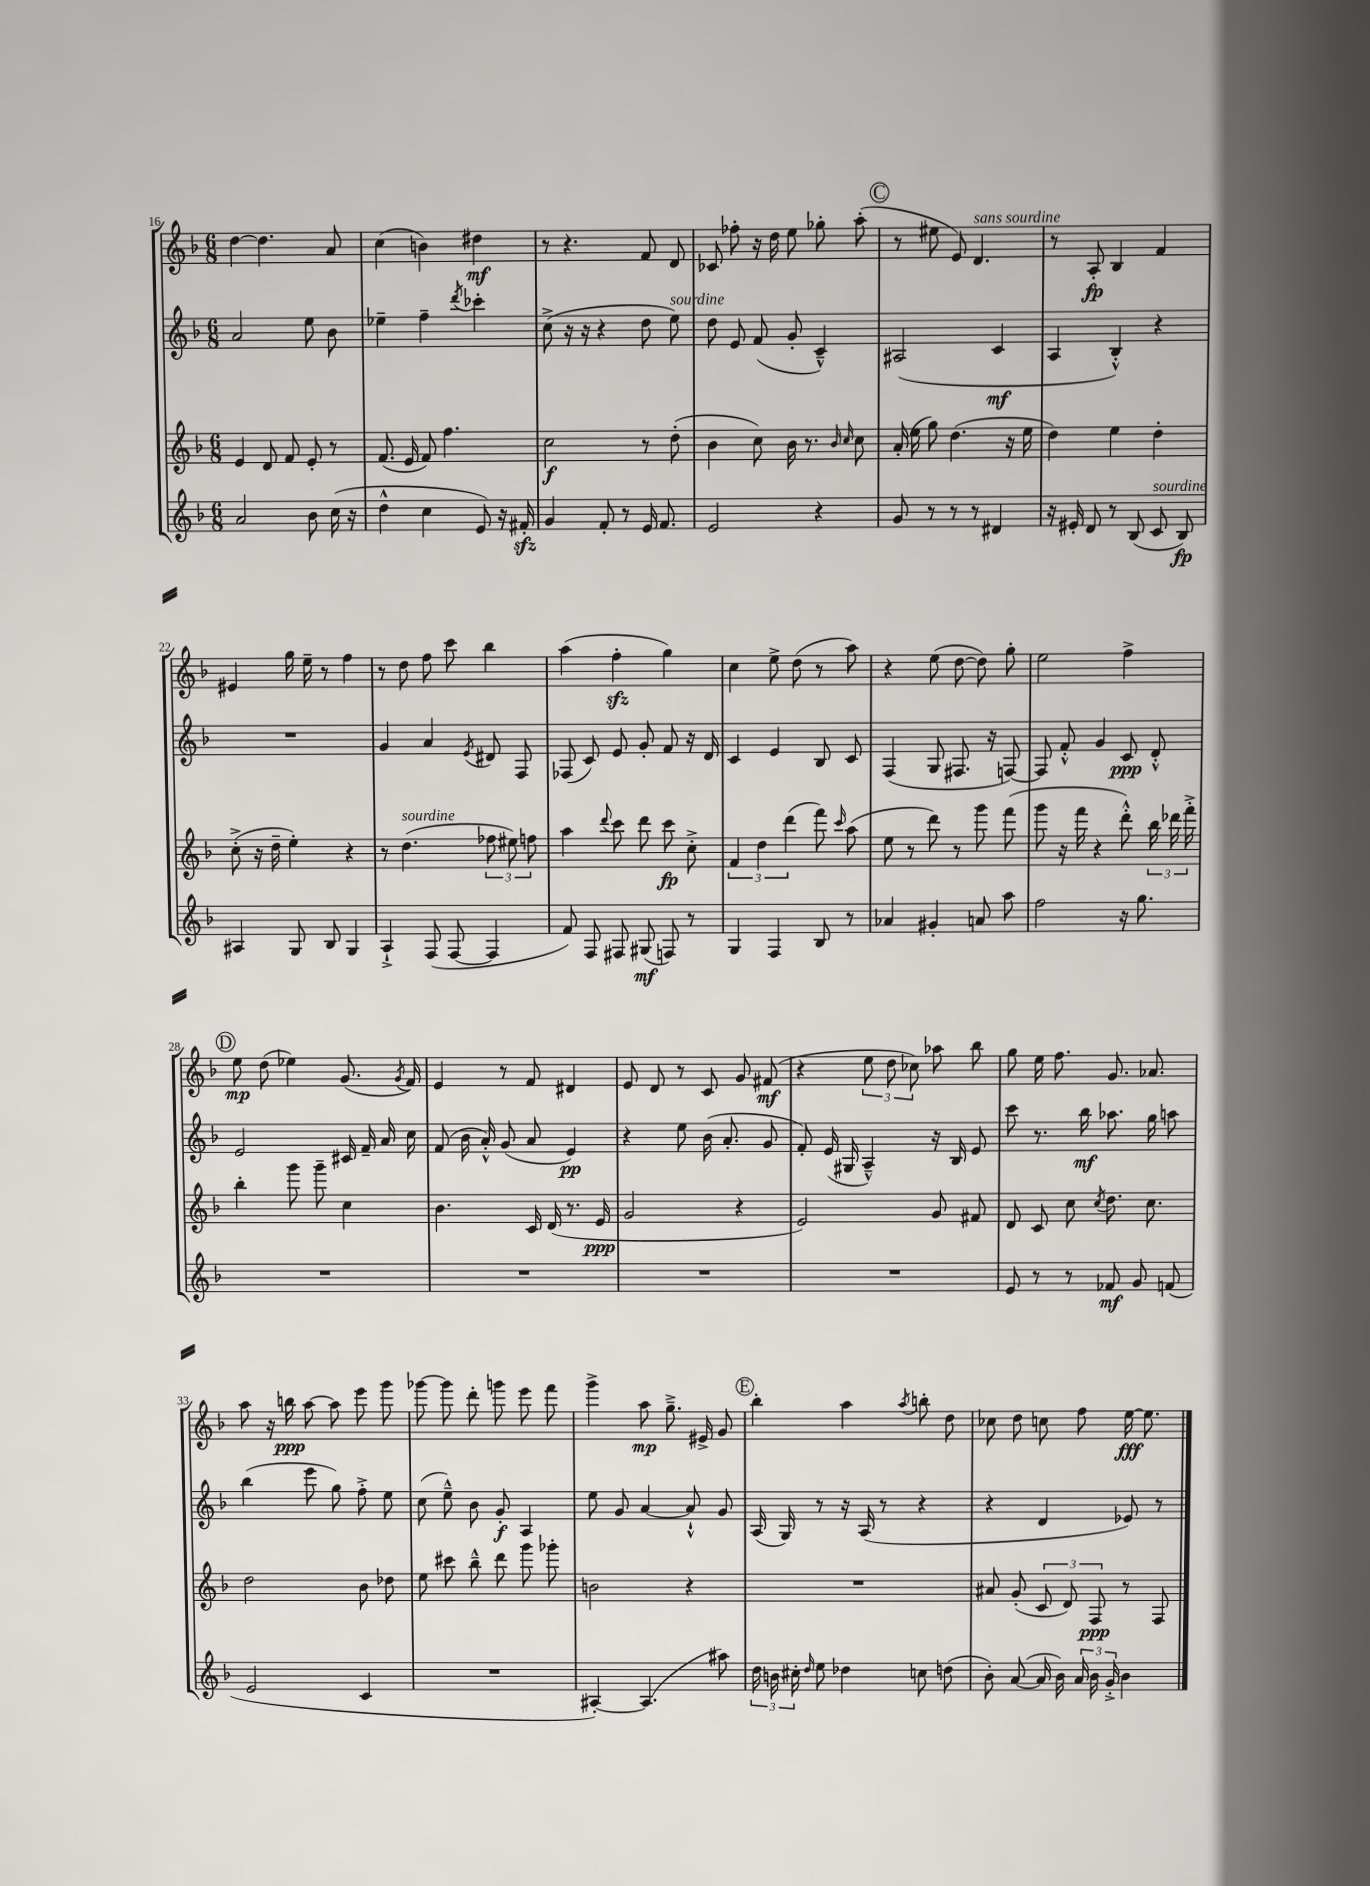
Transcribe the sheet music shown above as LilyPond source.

<<
\new StaffGroup <<
\new Staff = "s0" {
    \clef treble \key f \major \numericTimeSignature \time 6/8
    \autoBeamOff d''4~ d''4. a'8 |
    c''4( b'4) dis''4\mf |
    r8 r4. f'8 d'8 |
    ces'8 fes''8-. r16 d''16 e''8 ges''8-. a''8-.( |
    \mark \markup { \circle "C" } r8 eis''8 e'8) d'4.^\markup { \italic "sans sourdine" } |
    r8 a8-.\fp bes4 f'4 |
    eis'4 g''16 e''16-- r8 f''4 |
    r8 d''8 f''8 c'''8 bes''4 |
    a''4( f''4-.\sfz g''4) |
    c''4 e''8-> d''8( r8 a''8) |
    r4 e''8( d''8~ d''8) g''8-. |
    e''2 f''4-> |
    \mark \markup { \circle "D" } e''8\mp d''8( ees''4) g'8.( \acciaccatura { g'8 } f'16) |
    e'4 r8 f'8 dis'4 |
    e'8 d'8 r8 c'8 g'8 fis'8\mf( |
    r4 \tuplet 3/2 { e''8 d''8 ces''8) } aes''8 bes''8 |
    g''8 e''16 f''8. g'8. aes'8. |
    a''8 r16 b''16\ppp a''8~ a''8 e'''8 g'''8 |
    ges'''8~ ges'''8 d'''8-. g'''8 e'''8 f'''8 |
    g'''4-> a''8\mp g''8.---> eis'16-> g'8 |
    \mark \markup { \circle "E" } bes''4-. a''4 \acciaccatura { a''8 } b''8-. d''8 |
    ces''8 d''8 c''8 f''8 e''16~\fff e''8. \bar "|." |
}
\new Staff = "s1" {
    \clef treble \key f \major \numericTimeSignature \time 6/8
    \autoBeamOff a'2 e''8 bes'8 |
    ees''4-- f''4-- \acciaccatura { d'''8 } ces'''4-. |
    c''8->( r16 r16 r4 d''8 e''8^\markup { \italic "sourdine" }) |
    d''8 e'8 f'8( g'8-. c'4---^) |
    \mark \markup { \circle "C" } ais2( c'4\mf |
    a4 bes4-.-^) r4 |
    R2. |
    g'4 a'4 \acciaccatura { e'8 } dis'8 f8 |
    fes8( c'8) e'8 g'8-. f'8 r16 d'16 |
    c'4 e'4 bes8 c'8 |
    f4( g8 fis8. r16 f8~) |
    f8 f'8-.-^ g'4 c'8\ppp d'8-.-^ |
    \mark \markup { \circle "D" } e'2 cis'16 f'16-- a'16 c''16 |
    f'8( bes'16 a'16-.-^) g'8( a'8 e'4\pp) |
    r4 e''8 bes'16( a'8.-. g'8 |
    f'8-.) e'16( gis16 a4---^) r16 bes16 e'8 |
    c'''8 r8. bes''16\mf aes''8. g''16 a''8 |
    bes''4( e'''8 g''8) f''8-.-> e''8 |
    c''8( e''8---^) bes'8 g'8-.\f a4 |
    e''8 g'8 a'4~ a'8-!-^ g'8 |
    \mark \markup { \circle "E" } a16( g16) r8 r16 a16( r8 r4 |
    r4 d'4 ees'8) r8 \bar "|." |
}
\new Staff = "s2" {
    \clef treble \key f \major \numericTimeSignature \time 6/8
    \autoBeamOff e'4 d'8 f'8 e'8-. r8 |
    f'8.( e'16 f'8) f''4. |
    c''2\f r8 d''8-.( |
    bes'4 c''8) bes'16 r8. \grace { bes'16 c''16 } c''8 |
    \mark \markup { \circle "C" } a'16-.( e''16 g''8) d''4.( r16 e''16 |
    d''4) e''4 d''4-. |
    c''8-.->( r16 d''16-- e''4-.) r4 |
    r8 d''4.^\markup { \italic "sourdine" }( \tuplet 3/2 { fes''8 eis''8) f''8 } |
    a''4 \appoggiatura { d'''8 } c'''8 d'''8 c'''8\fp c''8-.-> |
    \tuplet 3/2 { f'4 d''4 d'''4( } f'''8) \grace { c'''16 } a''8( |
    e''8 r8 d'''8) r8 g'''8 f'''8( |
    g'''8 r16 f'''16 r4 d'''8-.-^) \tuplet 3/2 { bes''16 des'''16 f'''16-.-> } |
    \mark \markup { \circle "D" } bes''4-. g'''8 g'''8-- c''4 |
    bes'4. c'16 d'16( r8. e'16\ppp |
    g'2 r4 |
    e'2) g'8 fis'8 |
    d'8 c'8 c''8 \acciaccatura { c''8 } d''8. c''8. |
    d''2 bes'8 des''8 |
    e''8 cis'''8 bes''8---^ d'''8 g'''8 ges'''8-. |
    b'2 r4 |
    \mark \markup { \circle "E" } R2. |
    ais'8 g'8-.( \tuplet 3/2 { c'8 d'8) f8\ppp } r8 f8 \bar "|." |
}
\new Staff = "s3" {
    \clef treble \key f \major \numericTimeSignature \time 6/8
    \autoBeamOff a'2 bes'8 c''16( r16 |
    d''4-^ c''4 e'8) r16 fis'16-.\sfz |
    g'4 f'8-. r8 e'16 f'8. |
    e'2 r4 |
    \mark \markup { \circle "C" } g'8 r8 r8 r8 dis'4 |
    r16 eis'16-. d'8 r8 bes8( c'8^\markup { \italic "sourdine" } bes8\fp) |
    ais4 g8 bes8 g4 |
    a4-!-> f8( f8~ f4 |
    f'8) f8 fis8 gis8\mf( f8) r8 |
    g4 f4 bes8 r8 |
    aes'4 gis'4-. a'8 a''8 |
    f''2 r16 g''8. |
    \mark \markup { \circle "D" } R2. |
    R2. |
    R2. |
    R2. |
    e'8 r8 r8 fes'8\mf g'8 f'8( |
    e'2 c'4 |
    R2. |
    ais4~-.) ais4.( ais''8) |
    \mark \markup { \circle "E" } \tuplet 3/2 { d''16 b'16 cis''16-. } \grace { d''16 } e''8 des''4 c''8 d''8( |
    bes'8-.) a'8~( a'16 bes'16) \tuplet 3/2 { a'16 bes'16 g'16-.-> } bes'4 \bar "|." |
}
>>
>>
\layout { \context { \Score currentBarNumber = #16 } }
